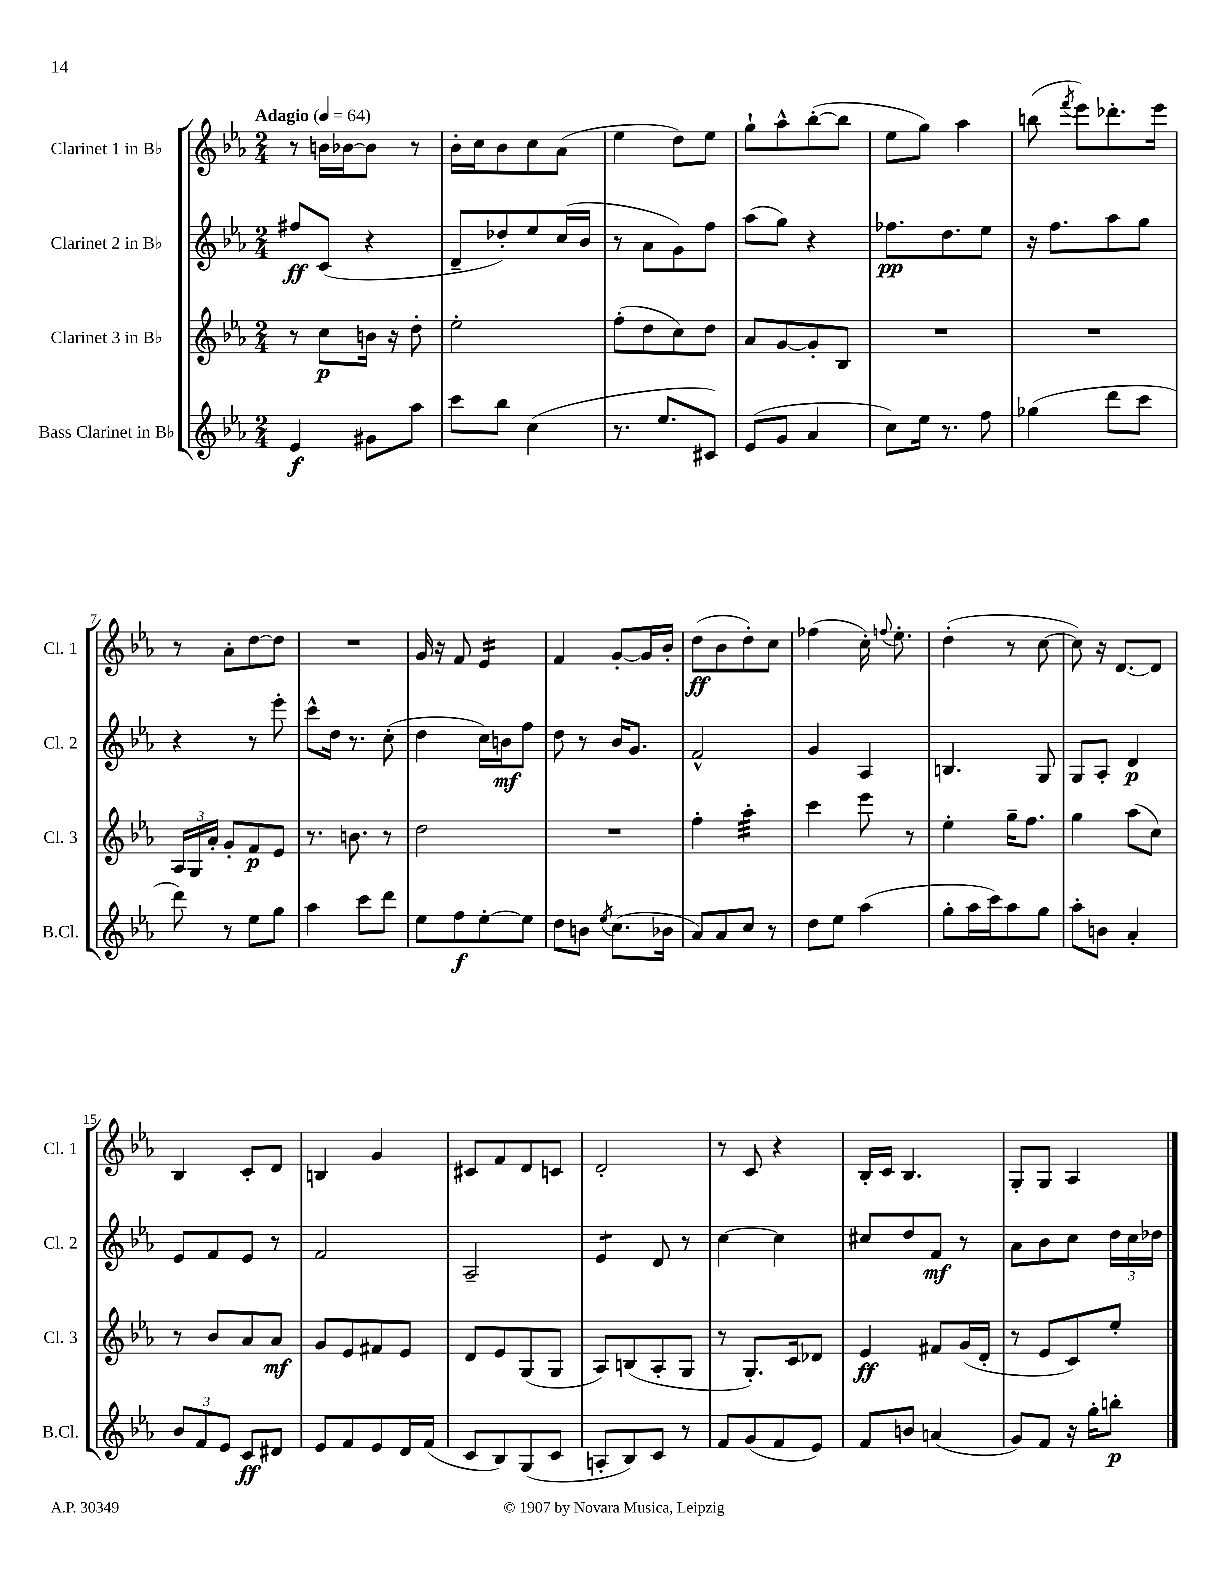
<<
\new StaffGroup <<
\new Staff = "s0" \with { instrumentName = "Clarinet 1 in Bb" shortInstrumentName = "Cl. 1" } {
    \clef treble \key ees \major \numericTimeSignature \time 2/4 \tempo "Adagio" 4 = 64
    \autoBeamOff r8 b'16[ bes'16~ bes'8] r8 |
    bes'16[-. c''16 bes'8 c''8 aes'8]( |
    ees''4 d''8[) ees''8] |
    g''8[-! aes''8-^ bes''8~-.( bes''8] |
    ees''8[ g''8]) aes''4 |
    b''8( \acciaccatura { f'''8 } ees'''8[) des'''8.-. ees'''16] |
    r8 aes'8[-. d''8~ d''8] |
    R2 |
    g'16 r16 f'8 ees'4:16 |
    f'4 g'8[~-. g'16 bes'16]-. |
    d''8[\ff( bes'8 d''8-.) c''8] |
    fes''4( c''16-.) \appoggiatura { f''8 } ees''8.-. |
    d''4-.( r8 c''8~ |
    c''8) r16 d'8.[~ d'8] |
    bes4 c'8[-. d'8] |
    b4 g'4 |
    cis'8[ f'8 d'8 c'8] |
    d'2-. |
    r8 c'8 r4 |
    bes16[-. c'16] bes4. |
    g8[-. g8] aes4 \bar "|." |
}
\new Staff = "s1" \with { instrumentName = "Clarinet 2 in Bb" shortInstrumentName = "Cl. 2" } {
    \clef treble \key ees \major \numericTimeSignature \time 2/4
    \autoBeamOff fis''8[\ff c'8]( r4 |
    d'8[-- des''8-.) ees''8 c''16( bes'16] |
    r8 aes'8[ g'8) f''8] |
    aes''8[( g''8]) r4 |
    fes''8.[\pp d''8. ees''8] |
    r16 f''8.[ aes''8 g''8] |
    r4 r8 ees'''8-. |
    c'''8[-^ d''16] r8. c''8-.( |
    d''4 c''16[) b'16\mf f''8] |
    d''8 r8 bes'16[ g'8.] |
    f'2-^ |
    g'4 aes4 |
    b4. g8 |
    g8[ aes8]-. d'4\p |
    ees'8[ f'8 ees'8] r8 |
    f'2 |
    aes2-- |
    ees'4:8 d'8 r8 |
    c''4~ c''4 |
    cis''8[ d''8 f'8]\mf r8 |
    aes'8[ bes'8 c''8] \tuplet 3/2 { d''16[ c''16 des''16] } \bar "|." |
}
\new Staff = "s2" \with { instrumentName = "Clarinet 3 in Bb" shortInstrumentName = "Cl. 3" } {
    \clef treble \key ees \major \numericTimeSignature \time 2/4
    \autoBeamOff r8 c''8[\p b'16] r16 d''8-. |
    ees''2-. |
    f''8[-.( d''8 c''8) d''8] |
    aes'8[ g'8~ g'8-. bes8] |
    R2 |
    R2 |
    \tuplet 3/2 { aes16[ g16 aes'16]-. } g'8[-. f'8\p ees'8] |
    r8. b'8. r8 |
    d''2 |
    R2 |
    f''4-. aes''4:32-. |
    c'''4 ees'''8 r8 |
    ees''4-. g''16[-- f''8.] |
    g''4 aes''8[( c''8]) |
    r8 bes'8[ aes'8 aes'8]\mf |
    g'8[ ees'8 fis'8 ees'8] |
    d'8[ ees'8 g8( g8] |
    aes8[) b8( aes8-. g8] |
    r8 g8.[-.) c'16 des'8] |
    ees'4\ff fis'8[ g'16( d'16]-. |
    r8 ees'8[ c'8) ees''8]-. \bar "|." |
}
\new Staff = "s3" \with { instrumentName = "Bass Clarinet in Bb" shortInstrumentName = "B.Cl." } {
    \clef treble \key ees \major \numericTimeSignature \time 2/4
    \autoBeamOff ees'4\f gis'8[ aes''8] |
    c'''8[ bes''8] c''4( |
    r8. ees''8.[ cis'8]) |
    ees'8[( g'8] aes'4 |
    c''8[) ees''16] r8. f''8 |
    ges''4( d'''8[ c'''8] |
    d'''8) r8 ees''8[ g''8] |
    aes''4 c'''8[ d'''8] |
    ees''8[ f''8\f ees''8~-. ees''8] |
    d''8[ b'8] \acciaccatura { ees''8 } c''8.[( bes'16] |
    aes'8[) aes'8 c''8] r8 |
    d''8[ ees''8] aes''4( |
    g''8[-. aes''16 c'''16) aes''8 g''8] |
    aes''8[-. b'8] aes'4-. |
    \tuplet 3/2 { bes'8[ f'8 ees'8] } c'8[\ff dis'8] |
    ees'8[ f'8 ees'8 d'16 f'16]( |
    c'8[ bes8) g8( c'8] |
    a8[-. bes8) c'8] r8 |
    f'8[ g'8( f'8 ees'8]) |
    f'8[ b'8] a'4( |
    g'8[) f'8] r16 g''16[-. b''8]-.\p \bar "|." |
}
>>
>>
